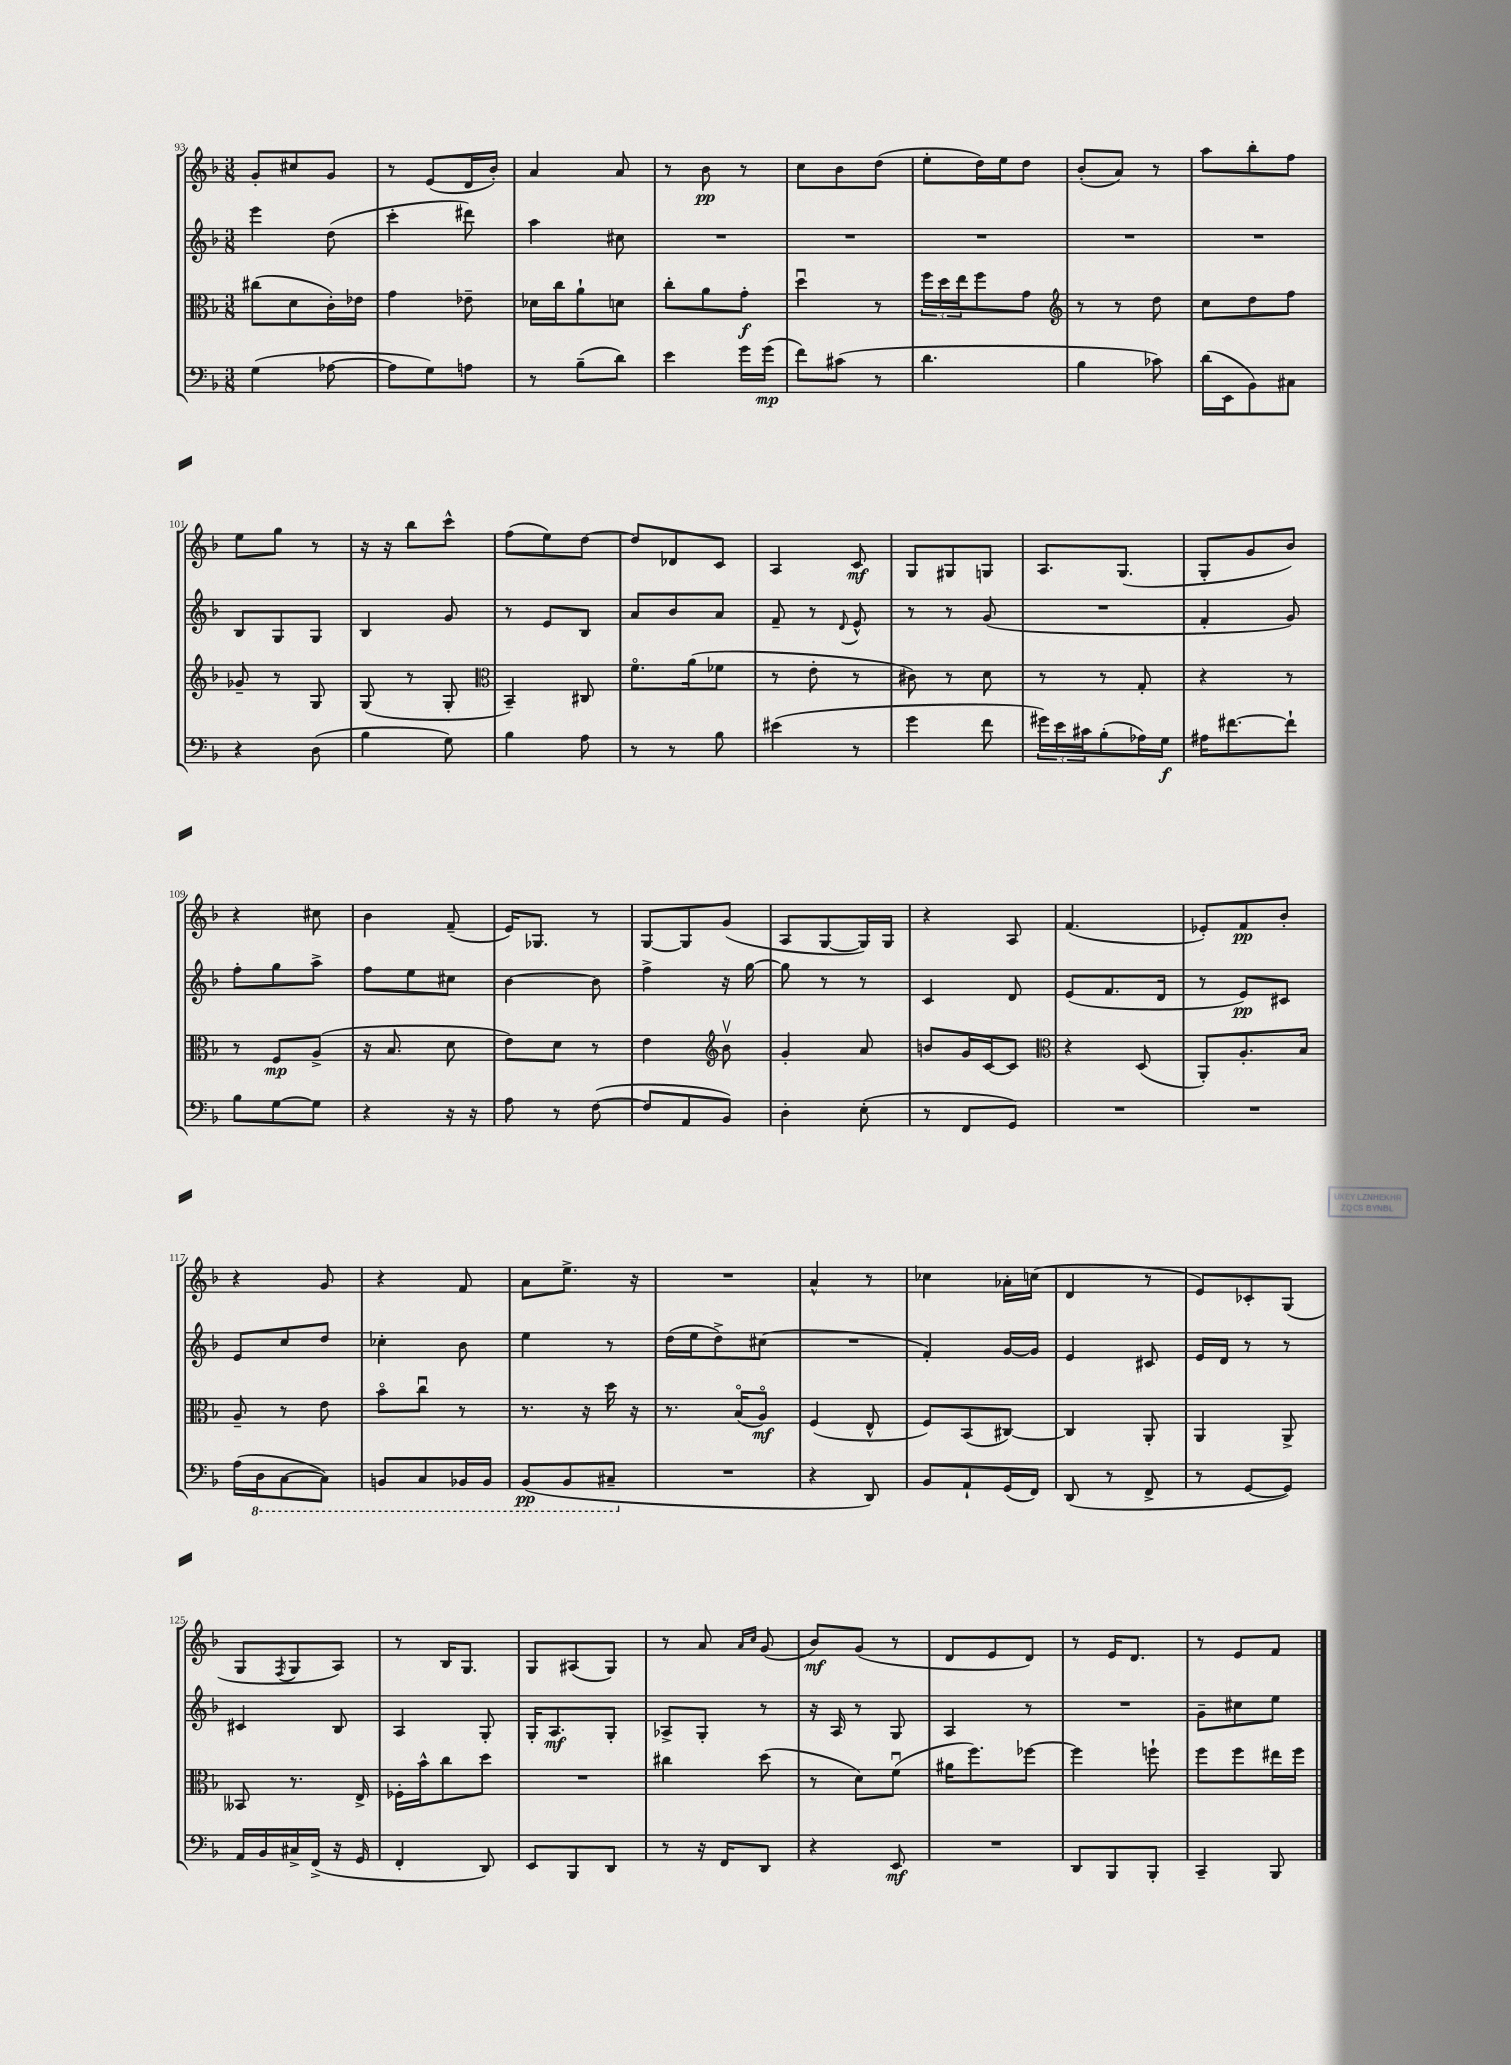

**kern	**kern	**kern	**kern
*staff4	*staff3	*staff2	*staff1
*clefF4	*clefC3	*clefG2	*clefG2
*k[b-]	*k[b-]	*k[b-]	*k[b-]
*M3/8	*M3/8	*M3/8	*M3/8
(4G\	(8cc#\L	4eee\	8g'/L
.	8d\	.	8cc#/
[8A-\	16c'\L)	(8dd\	8g/J
.	16e-\JJ	.	.
=	=	=	=
8A-\]L	4g\	4ccc'\	8r
8G\)	.	.	(8e/L
8A\J	8e-~\	8ddd#\)	16d/L
.	.	.	16b-'/JJ)
=	=	=	=
8r	16d-\LL	4aa\	4a/
.	16cc\J	.	.
(8B-~\L	8a`\	.	.
8d\J)	8d\J	8cc#\	8a/
=	=	=	=
4e\	8cc'\L	4.r	8r
.	8a\	.	8b-\
16g\LL	8g'\J	.	8r
(16g\JJ	.	.	.
=	=	=	=
8f\L)	4ddu\	4.r	8cc\L
(8c#\J	.	.	8b-\
8r	8r	.	(8dd\J
=	=	=	=
4.d\	24ff\LL	4.r	8ee'\L
.	24dd\	.	.
.	24ee\J	.	.
.	8ff\	.	16dd\L)
.	.	.	16ee\J
.	8g\J	.	8dd\J
=	=	=	=
*	*clefG2	*	*
4B-\	8r	4.r	(8b-'/L
.	8r	.	8a/J)
8c-\)	8dd\	.	8r
=	=	=	=
(16d\LL	8cc\L	4.r	8aa\L
16EE\J	.	.	.
8BB-\)	8dd\	.	8bb-'\
8C#\J	8ff\J	.	8ff\J
=	=	=	=
4r	8g-~/	8B-/L	8ee\L
.	8r	8G/	8gg\J
(8D\	8G/	8G/J	8r
=	=	=	=
4B-\	(8G/	4B-/	16r
.	.	.	16r
.	8r	.	8bb-\L
8G\)	8G'/	8g/	8ccc^^\J
=	=	=	=
*	*clefC3	*	*
4B-\	4BB-~/)	8r	(8ff\L
.	.	8e/L	8ee\)
8A\	8C#/	8B-/J	[8dd\J
=	=	=	=
8r	8.fo\L	8a/L	8dd/]L
8r	.	8b-/	8d-/
.	(16a\k	.	.
8B-\	8f-\J	8a/J	8c/J
=	=	=	=
(4e#\	8r	8f~/	4A/
.	8e'\	8r	.
.	.	8qqd/	.
8r	8r	8e^^/	8c/
=	=	=	=
4g\	8c#\)	8r	8G/L
.	8r	8r	8G#/
8f\	8d\	(8g/	8G/J
=	=	=	=
24g#\LL)	8r	4.r	8.A/L
24e\	.	.	.
24c#\J	.	.	.
(8B-'\	8r	.	.
.	.	.	(8.G/J
16A-\L)	8G'/	.	.
16G\JJ	.	.	.
=	=	=	=
16A#\LK	4r	4f'/	8G'/L
[8.f#\	.	.	.
.	.	.	8g/
8f#`\]J	8r	8g/)	8b-/J)
=	=	=	=
8B-\L	8r	8ff'\L	4r
[8G\	8F/L	8gg\	.
8G\]J	(8A^/J	8aa^\J	8cc#\
=	=	=	=
4r	16r	8ff\L	4b-\
.	8.B-/	.	.
.	.	8ee\	.
16r	8d\	8cc#\J	(8f~/
16r	.	.	.
=	=	=	=
8A\	8e\L)	[4b-\	16e/LK)
.	.	.	8.G-/J
8r	8d\J	.	.
([8F\	8r	8b-\]	8r
=	=	=	=
8F/]L	4e\	4ff^\	[8G/L
8AA/	.	.	8G/]
*	*clefG2	*	*
8BB-/J)	8b-v\	16r	(8g/J
.	.	[16gg\	.
=	=	=	=
4D'\	4g'/	8gg\]	8A/L
.	.	8r	[8G/
(8E'\	8a/	8r	16G/]L)
.	.	.	16G/JJ
=	=	=	=
8r	8b/L	4c/	4r
8FF/L	16g/L	.	.
.	[16c/J	.	.
8GG/J)	8c/]J	8d/	8A/
=	=	=	=
*	*clefC3	*	*
4.r	4r	(8e/L	(4.f/
.	.	8.f/	.
.	(8D/	.	.
.	.	16d/Jk	.
=	=	=	=
4.r	8AA'/L)	8r	8e-'/L)
.	8.A'/	8e/L)	8f/
.	.	8c#/J	8b-'/J
.	16B-/Jk	.	.
=	=	=	=
(16A\LL	8A~/	8e/L	4r
16DD\J	.	.	.
[8CC\	8r	8cc/	.
8CC\]J)	8e\	8dd/J	8g/
=	=	=	=
8BBB/L	8b-o\L	4cc-'\	4r
8CC/	8ccu\J	.	.
16BBB-/L	8r	8b-\	8f/
16BBB-/JJ	.	.	.
=	=	=	=
(8BBB-/L	8.r	4ee\	8a\L
8BBB-/	.	.	8.ee^\J
.	16r	.	.
8CC#~/J	16dd\	8r	.
.	16r	.	16r
=	=	=	=
4.r	8.r	(16dd\LL	4.r
.	.	16ee\J	.
.	.	8dd^\)	.
.	(16B-o/LK	.	.
.	8Ao/J)	(8cc#\J	.
=	=	=	=
4r	(4F/	4.r	4a^^/
8DD/)	8E^^/	.	8r
=	=	=	=
8BB-/L	8F/L)	4f'/)	4cc-\
8AA`/	(8BB-/	.	.
(16GG/L	[8C#/J)	[16g/LL	16a-'\LL
16FF/JJ)	.	16g/]JJ	(16cc\JJ
=	=	=	=
(8DD/	4C#/]	4e/	4d/
8r	.	.	.
8FF^/	8AA'/	8c#/	8r
=	=	=	=
8r	4AA/	16e/LL	8e/L)
.	.	16d/JJ	.
[8GG/L	.	8r	8c-'/
8GG/]J)	8AA^/	8r	(8G/J
=	=	=	=
16AA/LL	8BB--/	4c#/	8G/L
16BB-/	.	.	.
.	.	.	8qF/
16C#^/	8.r	.	8G/
(16FF^/JJ	.	.	.
16r	.	8B-/	8A/J)
16GG/	16E^/	.	.
=	=	=	=
4FF'/	16F-'\LL	4A/	8r
.	16b-^^\J	.	.
.	8cc\	.	16B-/LK
.	.	.	8.G/J
8DD/)	8dd\J	8G'/	.
=	=	=	=
8EE/L	4.r	16G'/LK	8G/L
.	.	8.A/	.
8BBB-/	.	.	(8A#/
8DD/J	.	8G'/J	8G/J)
=	=	=	=
8r	4cc#\	8A-^/L	8r
16r	.	8G'/J	8a/
16FF/LK	.	.	.
.	.	.	16qqa/LL
.	.	.	16qqcc/JJ
8DD/J	(8dd\	8r	(8g/
=	=	=	=
4r	8r	16r	8b-/L)
.	.	16A/	.
.	8d\L)	8r	(8g/J
8EE/	(8fu\J	8G/	8r
=	=	=	=
4.r	16a#\LK	4A/	8d/L
.	8.ff\)	.	.
.	.	.	8e/
.	[8ff-\J	8r	8d/J)
=	=	=	=
8DD/L	4ff-\]	4.r	8r
8BBB-/	.	.	16e/LK
.	.	.	8.d/J
8BBB-'/J	8ff`\	.	.
=	=	=	=
4CC~/	8ff\L	8g~\L	8r
.	8ff\	8cc#\	8e/L
8BBB-/	16ee#\L	8ee\J	8f/J
.	16ff\JJ	.	.
==	==	==	==
*-	*-	*-	*-
